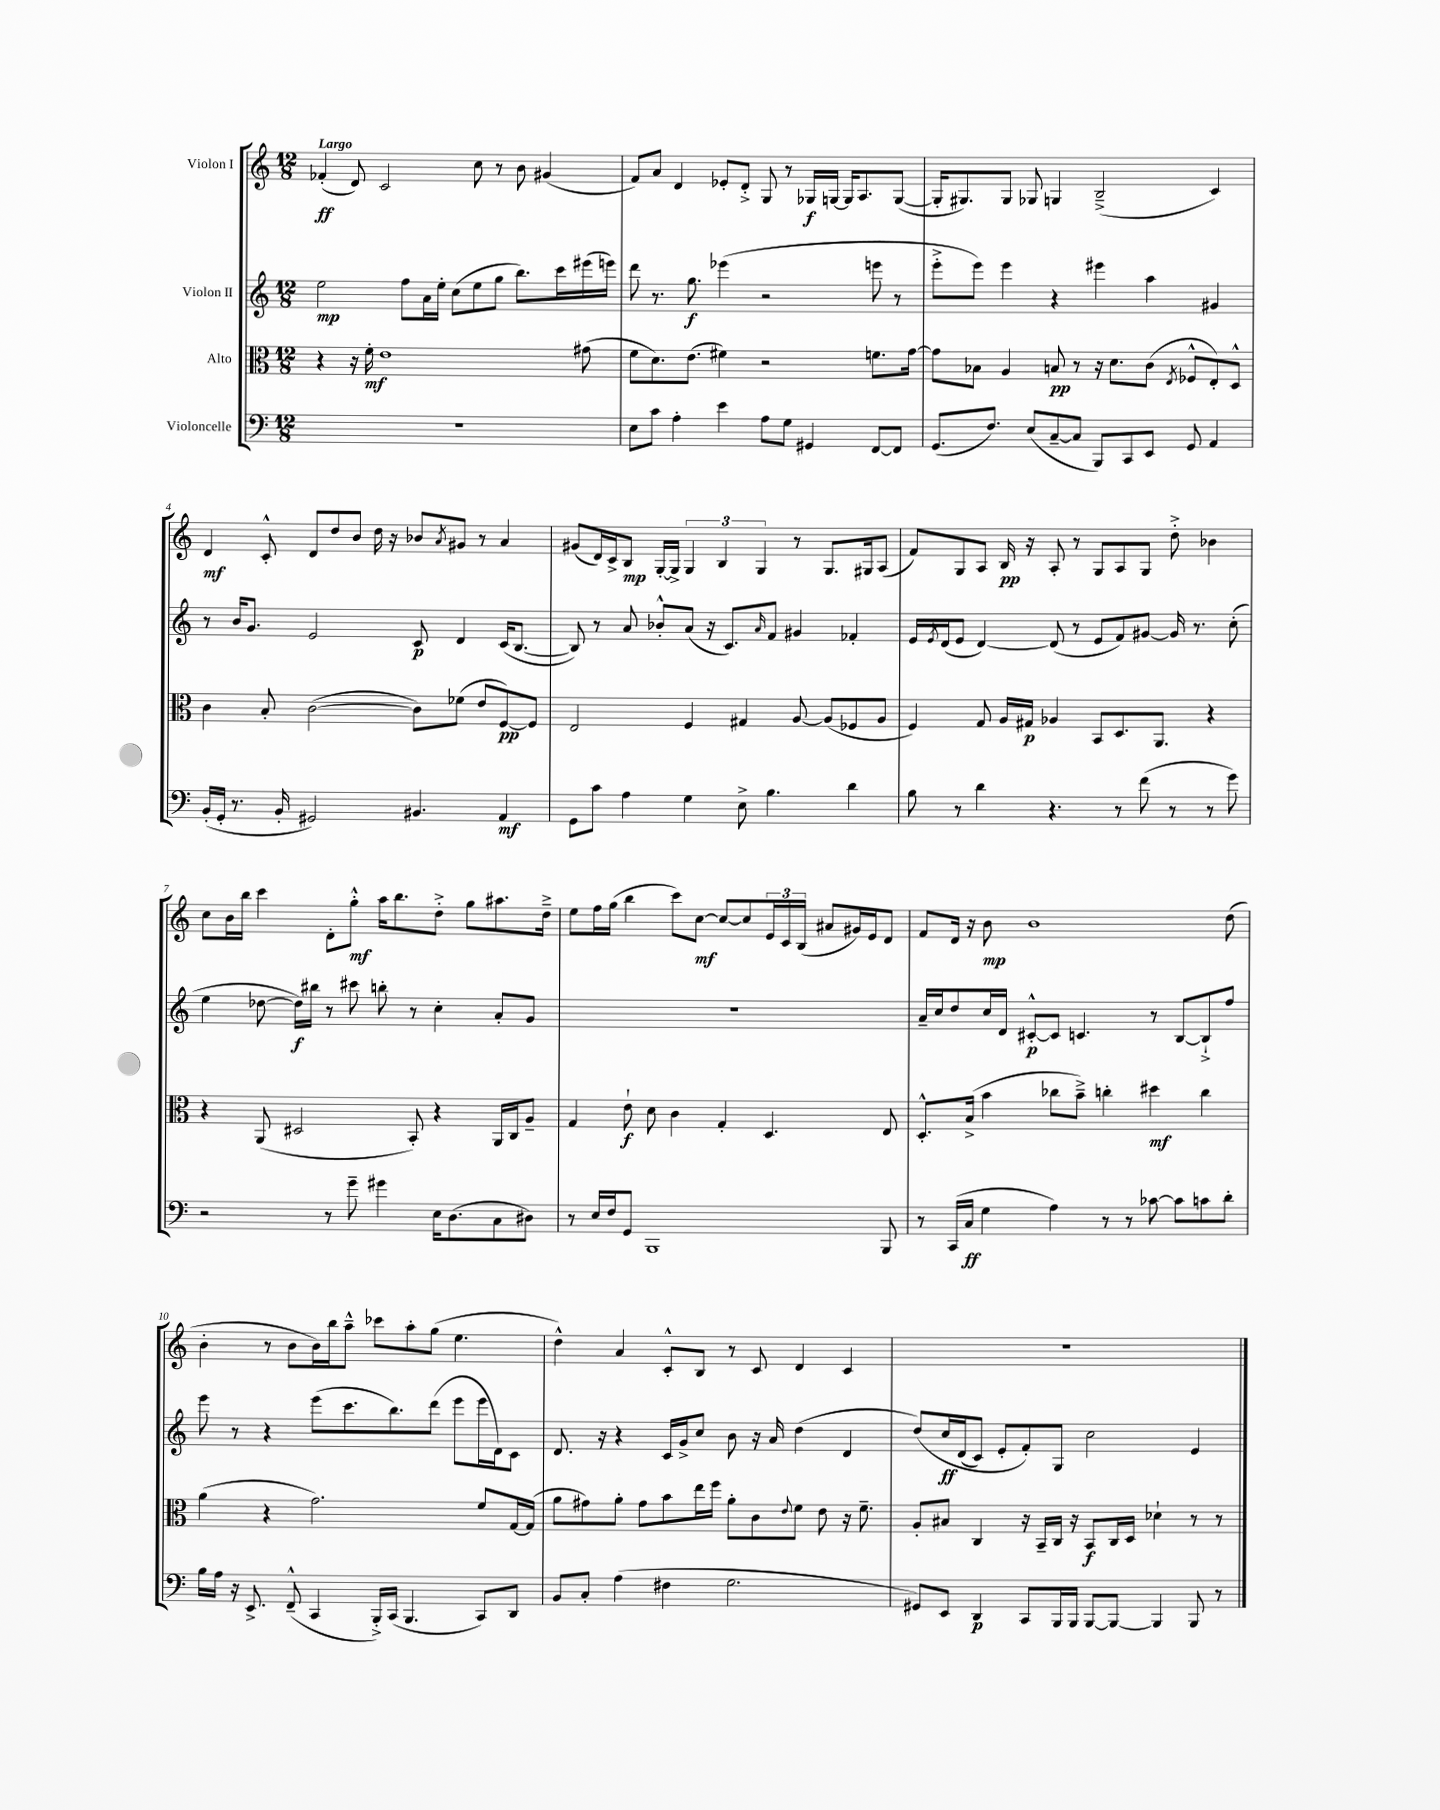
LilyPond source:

<<
\new StaffGroup <<
\new Staff = "s0" \with { instrumentName = "Violon I" } {
    \clef treble \key c \major \numericTimeSignature \time 12/8 \tempo "Largo"
    fes'4-.\ff( d'8) c'2 c''8 r8 b'8 gis'4( |
    f'8) a'8 d'4 ees'8-. d'8-.-> g8 r8 ges16\f g16~ g16 a8. g8~( |
    g16-. gis8.) gis8 ges8 g4 b2--->( c'4) |
    d'4\mf c'8-.-^ d'8 d''8 b'8 d''16 r16 bes'8 \acciaccatura { a'8 } gis'8 r8 a'4 |
    gis'8( d'16) c'16-> b8\mp g16~-. g16-> \tuplet 3/2 { g4 b4 g4 } r8 g8. gis16 a8( |
    f'8) g8 a8 b16\pp r16 a8-. r8 g8 a8 g8 d''8-.-> bes'4 |
    c''8 b'16 b''16 c'''4 d'8-. g''8-.-^\mf a''16 b''8. d''8-.-> g''8 ais''8. d''16---> |
    e''8 f''16 g''16( b''4 c'''8) c''8~\mf c''8~ c''8 \tuplet 3/2 { e'16 c'16 b16( } ais'8 gis'16) e'16 d'8 |
    f'8 d'16 r16 b'8\mp b'1 d''8( |
    b'4-. r8 b'8 b'16) b''16 a''8---^ ces'''8 a''8-. g''8( e''4. |
    d''4-^) a'4 c'8-.-^ b8 r8 c'8 d'4 c'4 |
    R1. \bar "|." |
}
\new Staff = "s1" \with { instrumentName = "Violon II" } {
    \clef treble \key c \major \numericTimeSignature \time 12/8
    e''2\mp f''8 a'16 e''16-. c''8( e''8 g''8 b''8.) c'''16 eis'''16( e'''16) |
    d'''8 r8. g''8.\f ees'''4( r2 e'''8 r8 |
    e'''8-.-> e'''8) e'''4 r4 eis'''4 a''4 gis'4 |
    r8 b'16 g'8. e'2 c'8\p d'4 c'16( b8.~ |
    b8) r8 a'8 bes'8-.-^ a'8( r16 c'8.) \grace { a'16 } f'8 gis'4 fes'4-. |
    e'16 \acciaccatura { e'8 } d'16( e'8 d'4~) d'8( r8 e'8 f'8) gis'8~ gis'16 r8. c''8-.( |
    e''4 des''8~ des''16\f) bis''16 r8 cis'''8 b''8-. r8 c''4-. a'8-. g'8 |
    R1. |
    a'16-- c''16 d''8 c''16 d'16 cis'8~-.-^\p cis'8 c'4. r8 b8~ b8-!-> f''8 |
    e'''8 r8 r4 e'''8( c'''8. b''8.) d'''8( e'''8 e'''16 d'16) c'8 |
    d'8. r16 r4 c'16 g'16-> c''8 b'8 r16 a'16 d''4( d'4 |
    d''8)\( c''16\ff d'16( c'8) e'8-. f'8-.\) g8 c''2 e'4 \bar "|." |
}
\new Staff = "s2" \with { instrumentName = "Alto" } {
    \clef alto \key c \major \numericTimeSignature \time 12/8
    r4 r16 f'16-.\mf e'1 gis'8( |
    f'8 d'8.) e'8.( fis'4) r2 f'8. g'16~ |
    g'8 bes8 a4 b8\pp r8 r16 d'8. c'8( \acciaccatura { e8 } fes8-^ e8-.) d8-^ |
    c'4 b8-. c'2~( c'8) fes'8( e'8 f8~\pp) f8 |
    e2 f4 gis4 a8~ a8( fes8 a8 |
    f4) g8 a16 gis16\p aes4 b,8 d8. a,8. r4 |
    r4 a,8( dis2 b,8-.) r4 a,16 c16 a8-- |
    g4 e'8-!\f d'8 c'4 g4-. d4. e8 |
    d8.-.-^ b16->( b'4 ces''8 b'8--->) c''4-. dis''4\mf c''4 |
    a'4( r4 g'2.) f'8 g16~ g16( |
    a'8 gis'8) a'8-. gis'8 b'8 e''16 f''16 a'8-. c'8 \appoggiatura { e'8 } f'8 e'8 r16 f'8.-- |
    a8-. bis8 c4 r16 b,16-- c16 r16 b,8\f c16 d16 des'4-! r8 r8 \bar "|." |
}
\new Staff = "s3" \with { instrumentName = "Violoncelle" } {
    \clef bass \key c \major \numericTimeSignature \time 12/8
    R1. |
    e8 c'8 a4-. e'4 a8 g8 gis,4 f,8~ f,8 |
    g,8.( f8.) e8( c8~-- c8 b,,8) c,8 e,8 g,8 a,4 |
    b,16-.( g,16-. r8. b,16-. gis,2) bis,4. a,4\mf |
    g,8 c'8 a4 g4 e8-> b4. d'4 |
    b8 r8 d'4 r4. r8 f'8( r8 r8 g'8) |
    r2 r8 g'8-- gis'4 e16 d8.( c8 dis8) |
    r8 e16 f16 g,8 b,,1 b,,8 |
    r8 c,16( c16\ff g4 a4) r8 r8 ces'8~ ces'8 c'8 d'8-. |
    b16 a16 r16 e,8.-> f,8---^( c,4 b,,16-.->) c,16( b,,4. c,8) d,8 |
    b,8 c8-. a4( fis4 g2. |
    gis,8) e,8 d,4\p c,8 b,,16 b,,16 b,,8~ b,,8~ b,,4 b,,8 r8 \bar "|." |
}
>>
>>
